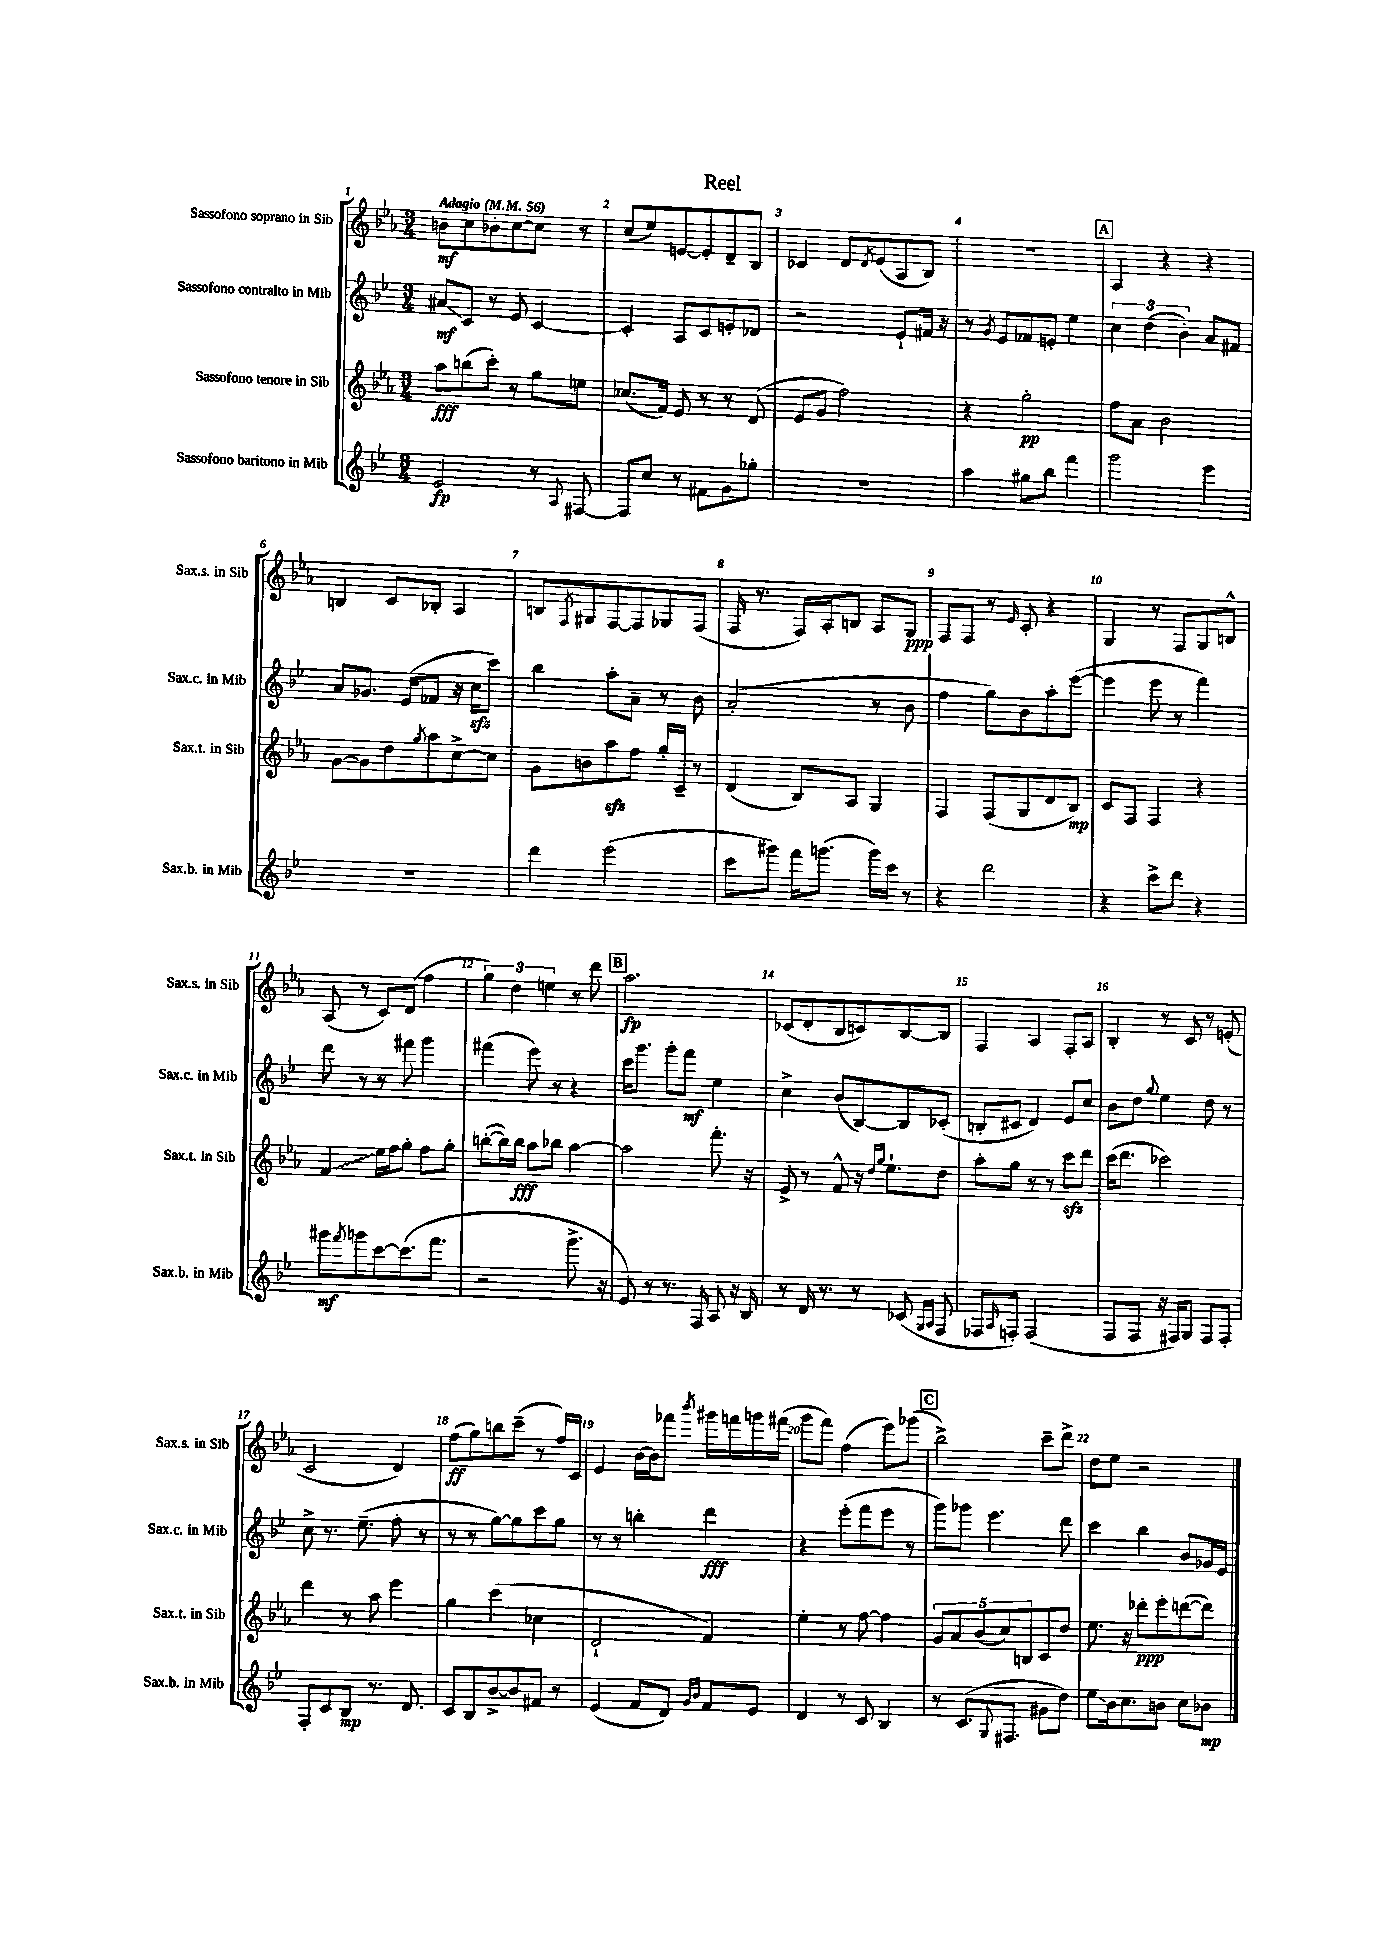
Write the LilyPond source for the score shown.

\header { title = "Reel" }
<<
\new StaffGroup <<
\new Staff = "s0" \with { instrumentName = "Sassofono soprano in Sib" shortInstrumentName = "Sax.s. in Sib" } {
    \clef treble \key ees \major \numericTimeSignature \time 3/4 \tempo "Adagio" 4 = 56
    b'8\mf c''8 bes'8-. c''8~ c''8 r8 |
    c''8( ees''8) e'8~ e'8-. d'8-- bes8 |
    ces'4 d'8 \acciaccatura { d'8 } ees'8( aes8 bes8) |
    R2. |
    \mark \markup { \box "A" } aes4 r4 r4 |
    b4 c'8 bes8-. aes4 |
    b8 \acciaccatura { f8 } gis8 f8~ f8 ges8 f8( |
    f16 r8. f16) aes16-. b8 aes8 g8\ppp |
    f8 f8 r8 \grace { ees'16 } c'8-. r4 |
    g4 r8 f8 g8 b8-^ |
    aes8( r8 c'8) d'8( f''4 |
    \tuplet 3/2 { g''4) d''4 e''4 } r8 d'''8 |
    \mark \markup { \box "B" } aes''2.\fp |
    ces'8( d'8-. bes8 c'8) bes8~ bes8 |
    f4 aes4 f8-. aes8 |
    bes4-. r8 c'8 r8 e'8-.( |
    c'2 d'4) |
    f''8\ff( g''8) b''8 c'''8--( r8 f''16) c'16 |
    ees'4 bes'16~ bes'16 fes'''8 \acciaccatura { bes'''8 } gis'''16 f'''16 g'''16 fis'''16( |
    g'''8 f'''8) f''4( ees'''8) ges'''8( |
    \mark \markup { \box "C" } bes''2->) c'''8-- d'''8-> |
    d''8 ees''8 r2 \bar "|." |
}
\new Staff = "s1" \with { instrumentName = "Sassofono contralto in Mib" shortInstrumentName = "Sax.c. in Mib" } {
    \clef treble \key bes \major \numericTimeSignature \time 3/4
    ais'8\glissando\mf c'8 r8 ees'8 c'4~ |
    c'4-. a8 c'8 e'8-. des'8 |
    r2 ees'8-! fis'16 r16 |
    r8 \acciaccatura { g'8 } ees'8 fes'8 e'8-. ees''4 |
    \mark \markup { \box "A" } \tuplet 3/2 { c''4 d''4( bes'4-.) } a'8 fis'8 |
    a'8 ges'8. ees'16( fes'8 r16 c''16\sfz c'''8) |
    bes''4 a''8-. a'8-- r8 bes'8 |
    a'2-.( r8 bes'8 |
    f''4 g''8) bes'8 a''8-. ees'''8~( |
    ees'''4 ees'''8 r8 f'''4) |
    d'''8 r8 r8 fis'''8 g'''4 |
    fis'''4( ees'''8) r8 r4 |
    \mark \markup { \box "B" } c'''16 g'''8. g'''8-. f'''8\mf ees''4 |
    c''4-> bes'8( bes8~) bes8 ces'8-.( |
    b8-. cis'8 d'4) ees'8 c''8 |
    bes'8 d''8 \appoggiatura { g''8 } ees''4 d''8 r8 |
    c''8-> r8. ees''8.--( f''8-. r8 |
    r8 r8 g''8~) g''8 c'''8 g''8 |
    r8 r8 b''4-. d'''4\fff |
    r4 ees'''8-.( f'''8 ees'''8 r8 |
    \mark \markup { \box "C" } g'''8) ges'''8 ees'''4. d'''8 |
    c'''4 bes''4 bes'8 ges'16 ees'16 \bar "|." |
}
\new Staff = "s2" \with { instrumentName = "Sassofono tenore in Sib" shortInstrumentName = "Sax.t. in Sib" } {
    \clef treble \key ees \major \numericTimeSignature \time 3/4
    aes''8\fff b''8( c'''8-.) r8 g''8 e''8 |
    ces''8.( f'16) ees'8 r8 r8 d'8( |
    ees'8 g'8 f''2) |
    r4 g''2-.\pp |
    \mark \markup { \box "A" } f''8 aes'8 bes'2 |
    g'8~ g'8 d''8 \acciaccatura { g''8 } aes''8 c''8~-> c''8 |
    g'8 b'8 aes''8\sfz f''8 g''16-. c'16-- r8 |
    d'4( bes8) aes8 g4 |
    f4 f8( g8 d'8 bes8\mp) |
    c'8 f8 f4 r4 |
    \once \override Glissando.style = #'zigzag f'4\glissando ees''16 f''16 g''8-. f''8 g''8-. |
    b''8~-.( b''16) b''16\fff aes''8 bes''8 aes''4~ |
    \mark \markup { \box "B" } aes''2 f'''8.-. r16 |
    ees'8-> r8 f'8-^ r16 \grace { d''16 g''16 } ees''8.-! d''8 |
    aes''8-. g''8 r8 r8 c'''8\sfz d'''8 |
    c'''16( d'''8. ces'''2) |
    d'''4 r8 aes''8 ees'''4 |
    g''4 c'''4( ces''4 |
    d'2-! f'4) |
    ees''4-. r8 f''8~ f''4 |
    \mark \markup { \box "C" } \tuplet 5/4 { g'8 aes'8 bes'8( c''8) b8 } c'8 d''8 |
    ees''8. r16 des'''8-.\ppp ees'''8-. d'''8~( d'''8) \bar "|." |
}
\new Staff = "s3" \with { instrumentName = "Sassofono baritono in Mib" shortInstrumentName = "Sax.b. in Mib" } {
    \clef treble \key bes \major \numericTimeSignature \time 3/4
    ees'2\fp r8 \appoggiatura { a8 } fis8~ |
    fis8 c''8 r8 fis'8 g'8 ges''8-. |
    R2. |
    a''4 gis''8 bes''8 f'''4 |
    \mark \markup { \box "A" } g'''2 ees'''4 |
    R2. |
    d'''4 ees'''2( |
    c'''8 gis'''8) f'''16 g'''8.( g'''16) c'''16 r8 |
    r4 d'''2 |
    r4 c'''8-> d'''8 r4 |
    gis'''8\mf \acciaccatura { f'''8 } g'''8 c'''8~ c'''8.( f'''8. |
    r2 g'''8.-> r16 |
    \mark \markup { \box "B" } ees'8) r8 r8. f16 a8 r16 bes16 |
    r8 d'16 r8. r8 ces'8( \grace { g16 a16 } f8 |
    fes8 \grace { a16 } f8-.) f2( |
    f8 f8 r16 fis16) g8 fis8 fis8-. |
    f8-. c'8 bes8\mp r8. d'8. |
    c'8 bes8 bes'8~-> bes'8 fis'8 r8 |
    ees'4( f'8 d'8) \grace { g'16 bes'16 } f'8 ees'8 |
    d'4 r8 c'8 bes4 |
    \mark \markup { \box "C" } r8 c'8.( \appoggiatura { g8 } fis8. gis'8 d''8) |
    ees''8\glissando bes'16 c''8. b'8 c''8 bes'8\mp \bar "|." |
}
>>
>>
\layout { \context { \Score \override BarNumber.break-visibility = ##(#f #t #t) barNumberVisibility = #all-bar-numbers-visible } }
